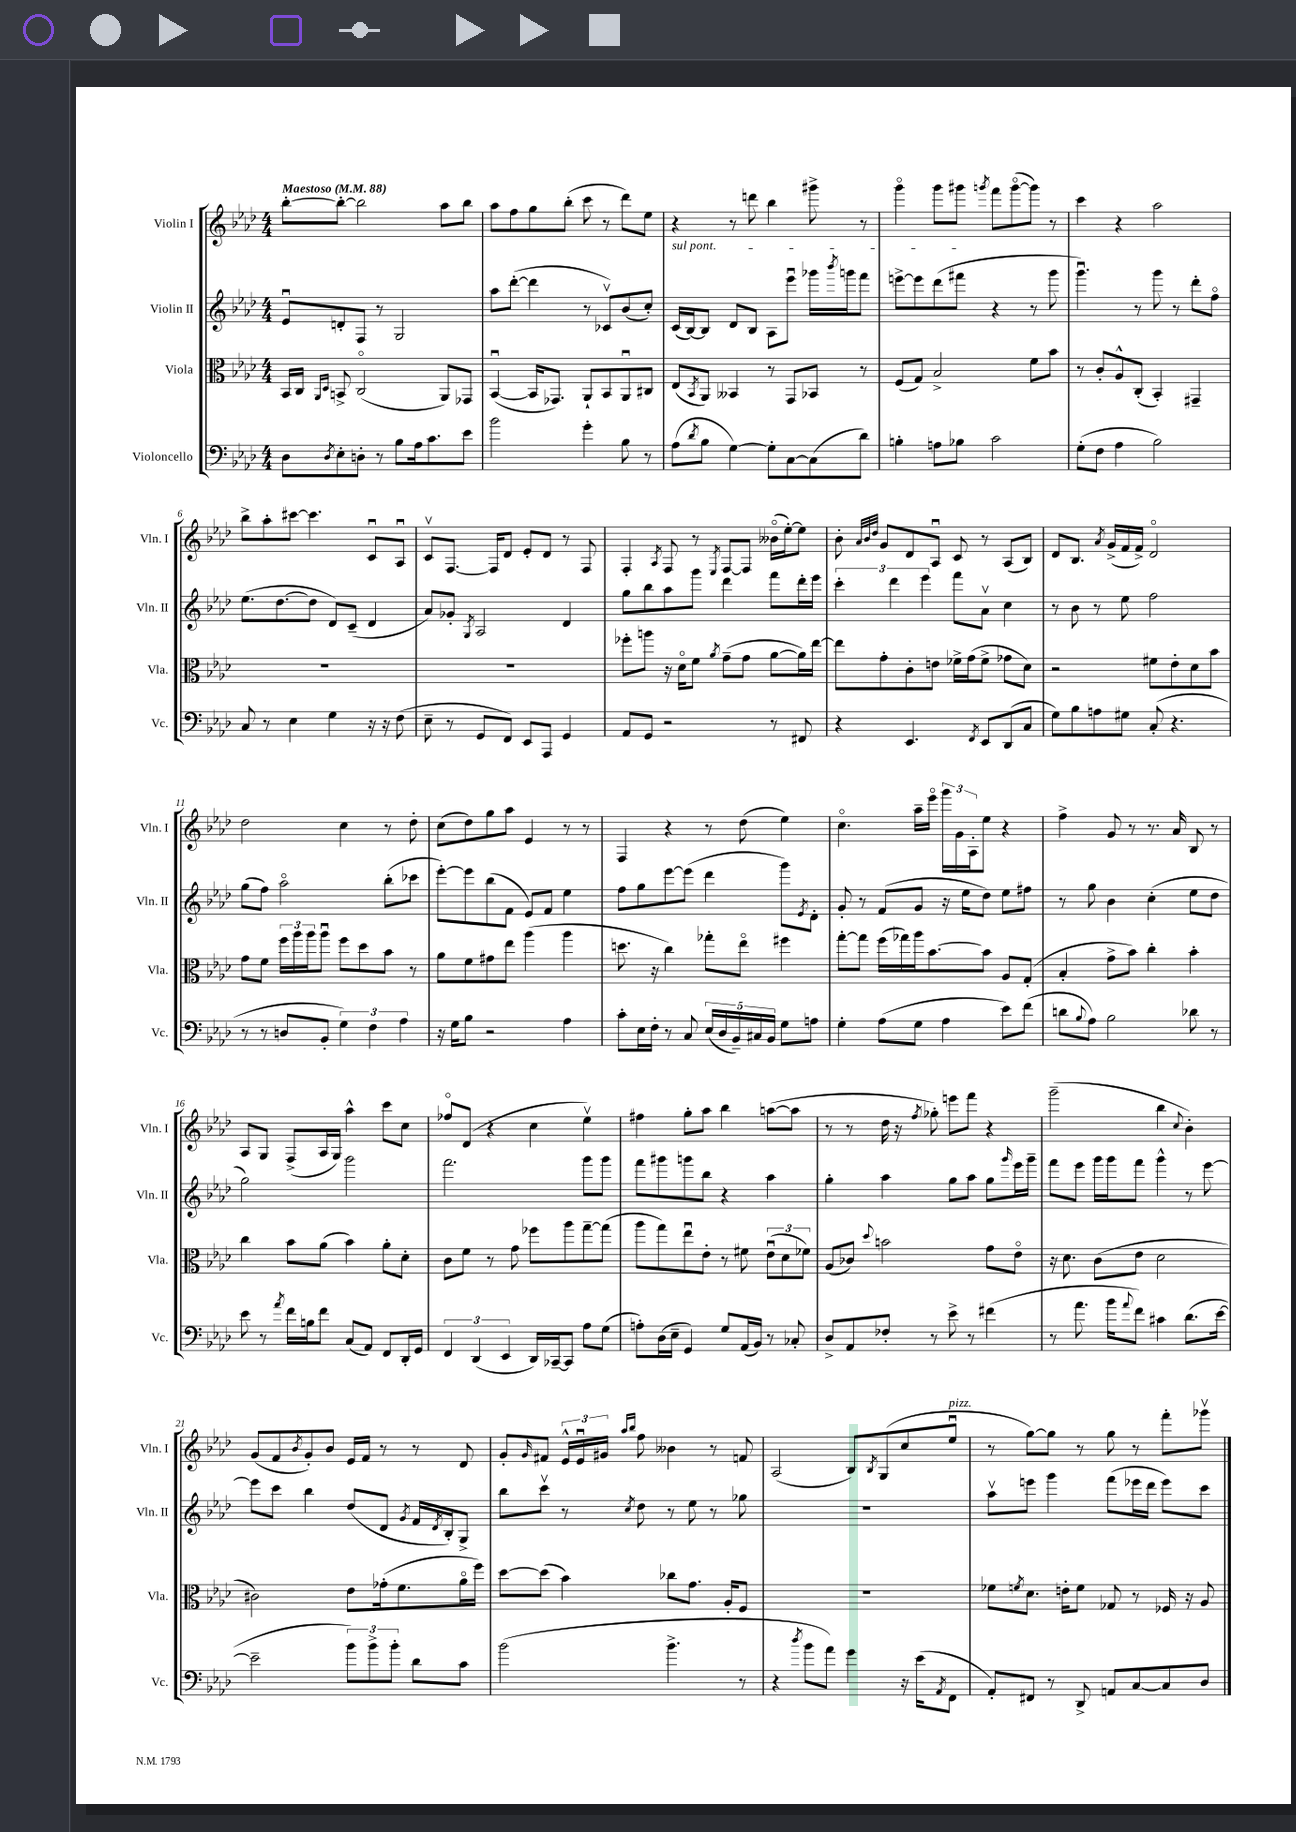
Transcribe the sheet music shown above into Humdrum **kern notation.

**kern	**kern	**kern	**kern
*staff4	*staff3	*staff2	*staff1
*clefF4	*clefC3	*clefG2	*clefG2
*k[b-e-a-d-]	*k[b-e-a-d-]	*k[b-e-a-d-]	*k[b-e-a-d-]
*M4/4	*M4/4	*M4/4	*M4/4
*MM88	*MM88	*MM88	*MM88
8D-	16BB-	8e-u	[8bb-'
.	16C	.	.
.	16qqAA-	.	.
8qD-	16qqD-	.	.
8E-'	8BB^	8d'	8bb-'_
8D'	(2Co	8F	2bb-]
8r	.	8r	.
8B-	.	2G	.
16A-	.	.	.
8.c	.	.	.
.	8AA-)	.	8aa-
8e-	8GG-	.	8bb-
=	=	=	=
2b-	([4BB-u	8aa-	8aa-
.	.	([8ddd-'	8ff
.	16BB-]	4ddd-]	8gg
.	8.GG-)	.	.
.	.	.	(8bb-'
4g'	8AA-`	8r	8ccc
.	8BB-	8c-v)	8r
8B-	8AA-u	(8b-	8ddd-)
8r	8C#	8cc')	8ee-
=	=	=	=
(8A-	(8E-	(16c	4r
.	.	[16B-)	.
8qd-	8qBB-	.	.
8B-	8AA-)	8B-]	.
[4G)	4BB--	8d-	8r
.	.	8B-	8ddd
8G']	8r	8A-	4bb-
[8C	8GG	8eee-u	.
(8C]	8BB-	16ggg-	8ggg#^
.	.	8qbbb-	.
.	.	16ggg	.
8d-)	8r	8fff	8r
=	=	=	=
4B'	(8F	[8eee^	4gggo
.	8G)	8eee]	.
8A	2B-^	(8ddd-	8ggg
8B-	.	8fff#	8ggg#
.	.	.	8qggg
2c	.	4r	8fff
.	.	.	([8gggo
.	8f	8r	8ggg])
.	8b-	8ggg	8r
=	=	=	=
(8G'	8r	4.gggu)	4ccc
8F	8c'	.	.
4A-	8A-^^	.	4r
.	(8C'	8r	.
2B-)	4BB-')	8ggg	2aa-
.	.	8r	.
.	4GG#~	8ddd-'	.
.	.	8ffo	.
=	=	=	=
8C	1r	(8.ee-	8bb-^
8r	.	.	8aa-'
.	.	[8.dd-	.
4E-	.	.	[8ccc#
.	.	8dd-]	4.ccc#]
4G	.	8d-)	.
.	.	(8c~	.
16r	.	4d-	8cu
16r	.	.	.
(8F	.	.	8A-u
=	=	=	=
8E-~	1r	8a-)	8cv
8r	.	8g-'	[8.F
.	.	8qG	.
8GG	.	2A-	.
.	.	.	16F]
8FF)	.	.	8d-
8EE-	.	.	8e-'
8AAA-	.	.	8d-
4GG	.	4d-	8r
.	.	.	8F
=	=	=	=
8AA-	8ff-'	8gg	4F'
8GG	8aa	8bb-	.
.	.	.	8qA-
2r	16r	8aa-	8F
.	16d-o	.	.
.	8f	8ggg	8r
.	8qa-	.	8qE-
.	(8g~	4ddd-	[8F
.	8g	.	8F]
8r	[8a-	8fff	(16b--o
.	.	.	[16ee-')
8FF#	16a-])	16ddd-'	8ee-]
.	[16ee-	16eee-	.
=	=	=	=
4r	8ee-]	6ccc'	8b-'
.	.	.	32qqa-
.	.	.	32qqb-
.	.	.	32qqdd-
.	8g'	.	8g
.	.	6ddd-	.
4.EE-	8c'	.	8d-
.	.	6eee-	.
.	8e	.	8A-u
.	16f-^	8fff	8c
.	(16g	.	.
8qFF	.	.	.
8EE-	8f-^	8a-v	8r
(8DD-	8g-	4cc	(8A-
8C	8d-)	.	8B-)
=	=	=	=
8G)	2r	8r	8d-
8B-	.	8b-	8.B-
8A	.	8r	.
.	.	.	8qa-
.	.	.	(16g^
8G#	.	8ee-	16f
.	.	.	16f^)
(8C'	8f#	2ff	2d-o
4.r	8e-'	.	.
.	8d-	.	.
.	8b-	.	.
=	=	=	=
8r	8g	(8gg	2dd-
8r	8f	8ff)	.
8D	24ff	2aa-o	.
.	24aa-	.	.
.	24aa-	.	.
8BB-'	8aa-u	.	.
6G)	8ff	.	4cc
.	8dd-	.	.
6F	.	.	.
.	8b-	(8bb-'	8r
6A-	.	.	.
.	8r	8ccc-	8dd-'
=	=	=	=
16r	8a-	[8eee-')	(8cc
16G	.	.	.
8B-	8f	8eee-]	8dd-)
2r	8g#	(8bb-	8gg
.	8ee-	8f	8aa-
.	(4aa-	8e-)	4e-
.	.	8f	.
4A-	4aa-	4ee-	8r
.	.	.	8r
=	=	=	=
8c'	8.dd	8ff	4F
16E-	.	8gg	.
16F'	16r	.	.
8r	4cc)	[8eee-	4r
8C	.	(8eee-]	.
(20E-	8gg-'	4ddd-	8r
20D-	.	.	.
20BB-~)	.	.	.
.	8ee-o	.	(8dd-
20C#	.	.	.
20BB-	.	.	.
8G	4ff#	8ggg)	4ee-)
.	.	8qe-	.
8A	.	8d-'	.
=	=	=	=
4G'	[8gg'	8g'	4.cco
.	8gg]	8r	.
(8A-	(16ff	(8f	.
.	16gg-)	.	.
8G	16aa-	8g	16aa-~
.	[8.b-	.	16eee-o
4A-	.	16r	24ggg
.	.	.	24g
.	.	16ee-	.
.	.	.	24A-'
.	8b-]	8dd-)	8ee-
8e-)	8A-	8ee-	4r
(8f	(8G'	8ff#	.
=	=	=	=
8d	4B-'	8r	4ff^
8qqB-	.	.	.
8A-)	.	8gg	.
2B-	8g^	4b-	8g
.	8b-)	.	8r
.	4cc'	(4cc'	8.r
.	.	.	16a-
8d-	4b-'	8ee-	8B-
8r	.	8dd-	8r
=	=	=	=
8e-	4cc	2gg)	8A-
8r	.	.	8G
8qa-	.	.	.
16f	8b-	.	(8F^
16B	.	.	.
8f	(8a-	.	16A-
.	.	.	16G)
(8C	4b-)	2ggg	4aa-^^
8AA-)	.	.	.
8FF	8a-'	.	8ccc
16DD-'	8d-'	.	8cc
16GG	.	.	.
=	=	=	=
6FF	8c	2.fff	8ff-o
.	8f	.	(8d-
(6DD-	.	.	.
.	8r	.	4r
6EE-	.	.	.
.	8g	.	.
16DD-)	8ff-	.	4cc
[16CC-~	.	.	.
8CC-]	8aa-	.	.
8A-	[8gg~	8ggg	4ee-v)
(8G	(8gg]	8ggg	.
=	=	=	=
8A')	8aa-	8fff	4ff#
(16D-	8gg)	8ggg#	.
16E-~	.	.	.
4GG)	8ee-u	8ggg	8gg'
.	8e-'	8bb-	8aa-
8G	8r	4r	4bb-
(16AA-	8f#	.	.
16BB-)	.	.	.
8r	(12e-u	4aa-	([8aa
.	12d-	.	.
8C-'	.	.	8aa]
.	12f-)	.	.
=	=	=	=
8D-^	(8A-	4gg'	8r
8AA-	8c-)	.	8r
.	8qqdd-	.	.
8F-'	2b	4aa-	16dd-
.	.	.	16r
.	.	.	8qff
8r	.	.	8gg-')
8e-^	.	8gg	8eee
8r	.	8aa-	8fff
(4f#	8g	8gg	4r
.	.	16qqggg	.
.	8e-o	16eee-	.
.	.	16ggg~	.
=	=	=	=
8r	16r	8fff	(2ggg~
.	8.d-	.	.
8.a-	.	8eee-	.
.	(8c	16ggg	.
16b-	.	16ggg	.
8qqa-	.	.	.
8f)	8e-	8fff	.
4c#	2d-	4ggg^^	4bb-
.	.	.	8qqcc
(8.d-	.	8r	4b-')
.	.	[8eee-	.
[16e-	.	.	.
=	=	=	=
2e-~]	2c#)	8eee-]	(8g
.	.	8ccc	8f
.	.	.	8qb-
.	.	4bb-	8g')
.	.	.	8b-
12b-)	8e-	(8dd-	16e-
.	.	.	16f
12b-^	.	.	.
.	(16g-'	8d-	8r
12b-'	.	.	.
.	8.f	.	.
.	.	8qg	.
8d-	.	16f	8r
.	.	8qd-	.
.	.	16B-')	.
8c	16a-o	8G^	8d-
.	16ff)	.	.
=	=	=	=
(2b-	[8dd-	8bb-	8g'
.	.	.	16qqg
.	(8dd-]	8cccv	8f#
.	4b-)	8r	24e-^^
.	.	.	24e-u
.	.	.	24g#
.	.	.	16qqaa-
.	.	8qcc	16qqbb-
.	.	8dd-	8ff
4.b-^	8cc-	8r	4b--
.	8.g	8ee-	.
.	.	8r	8r
.	16A-'	.	.
8r	8F	8gg-	8f
=	=	=	=
4r	1r	1r	(2A-
8qdd-	.	.	.
8b-	.	.	.
8a-)	.	.	.
4g	.	.	8B-)
.	.	.	8qB-
.	.	.	(8G
16r	.	.	8cc
(16e-	.	.	.
8qAA-	.	.	.
8FF	.	.	8ee-u
=	=	=	=
8AA-')	8f-	8aa-v	8r
.	8qf	.	.
8FF#	8.d-	8eee	[8gg)
8r	.	4ggg	8gg]
.	16e'	.	.
8DD-^	8f	.	8r
8AA	8G-	(8fff	8gg
[8C	8r	16eee-	8r
.	.	16ddd-	.
8C]	16F-	8eee-)	8fff'
.	16r	.	.
8D-	8A-	8ccc	8ggg-v
==	==	==	==
*-	*-	*-	*-
